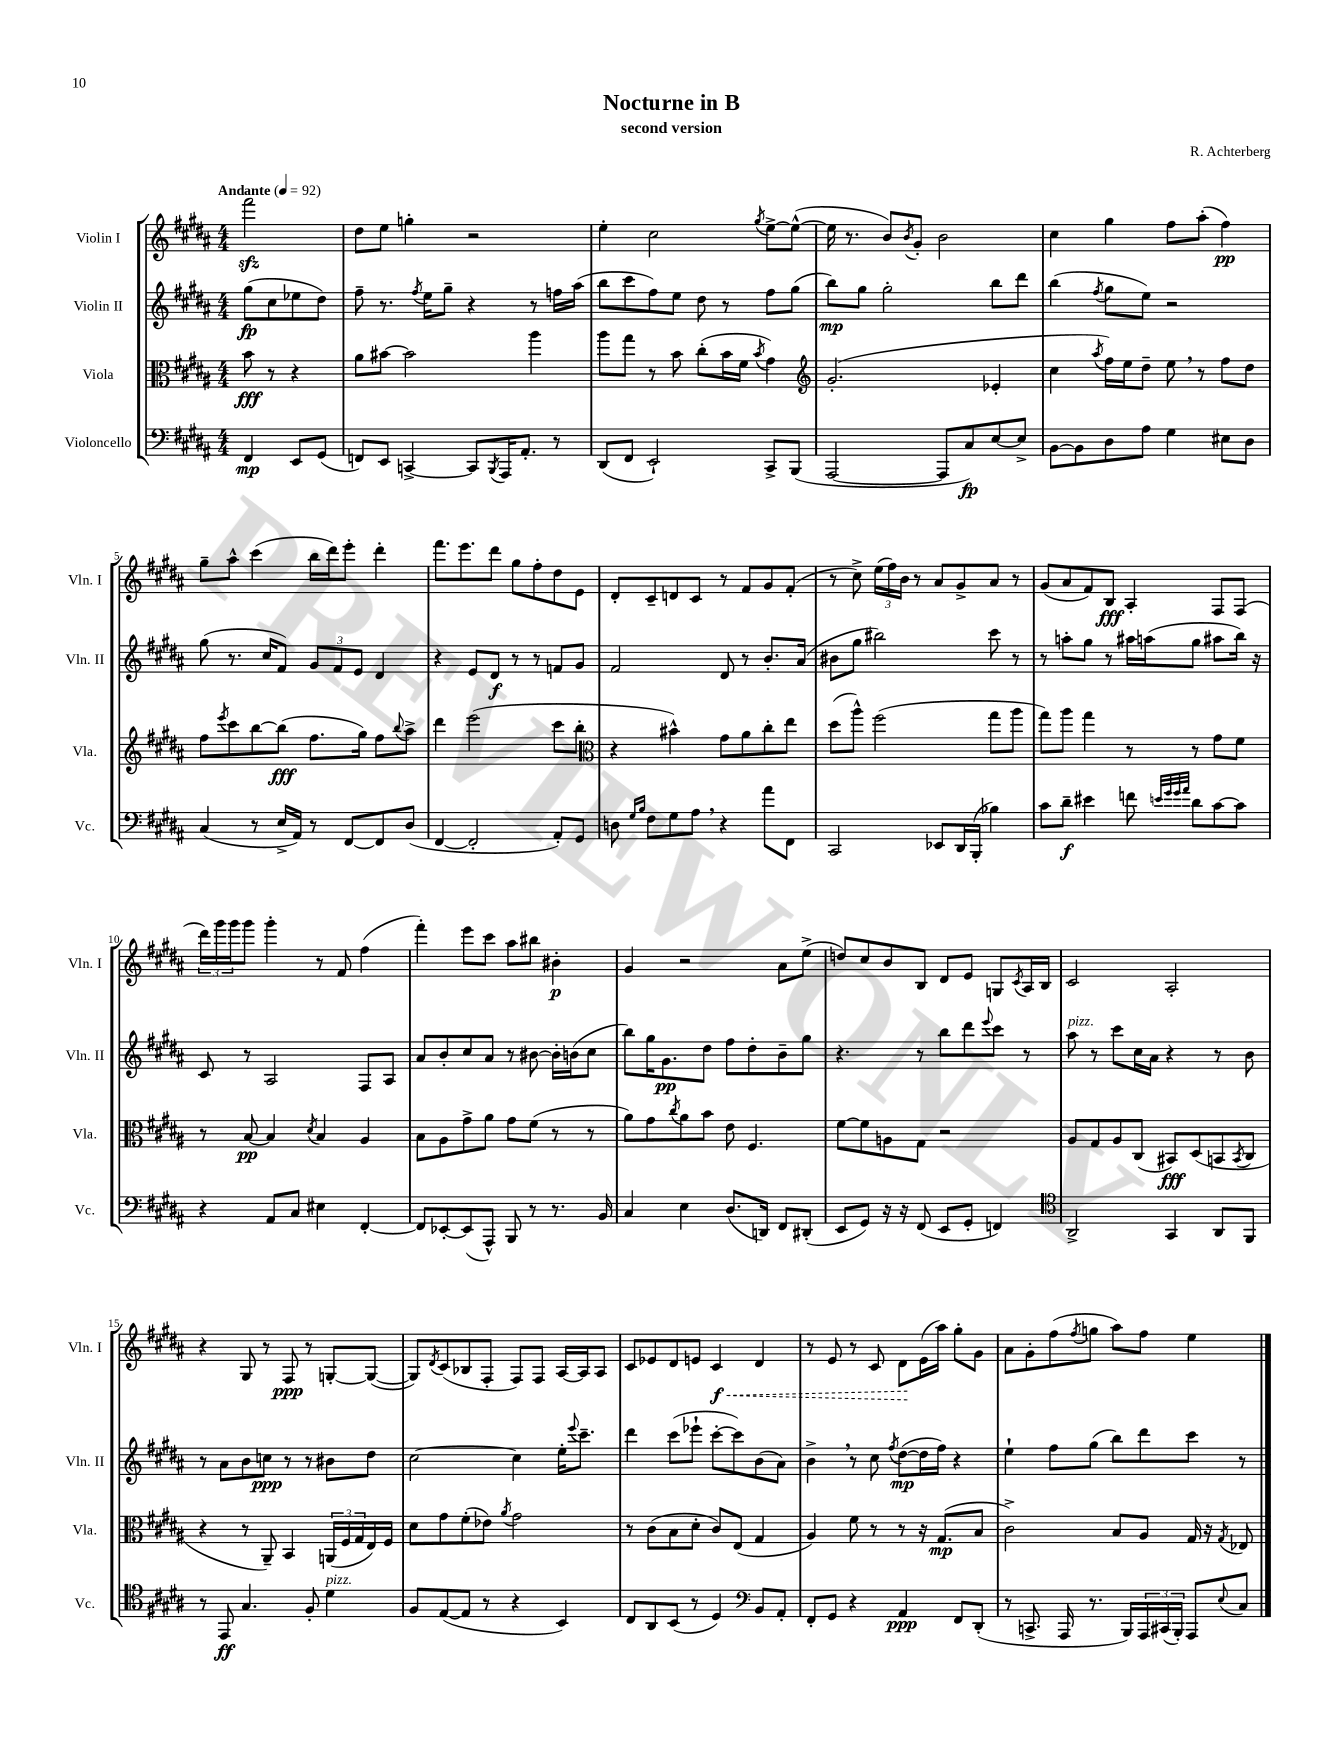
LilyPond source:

\header { title = "Nocturne in B" composer = "R. Achterberg" subtitle = "second version" }
<<
\new StaffGroup <<
\new Staff = "s0" \with { instrumentName = "Violin I" shortInstrumentName = "Vln. I" } {
    \clef treble \key b \major \numericTimeSignature \time 4/4 \partial 2 \tempo "Andante" 4 = 92
    fis'''2\sfz |
    dis''8 e''8 g''4-. r2 |
    e''4-. cis''2 \acciaccatura { gis''8 } e''8~-> e''8~-^( |
    e''16 r8. b'8) \acciaccatura { b'8 } gis'8-. b'2 |
    cis''4 gis''4 fis''8 ais''8-.( fis''4\pp) |
    gis''8-- ais''8-^ cis'''4( b''16 dis'''16) e'''8-. dis'''4-. |
    fis'''8. e'''8. dis'''8 gis''8 fis''8-. dis''8 e'8 |
    dis'8-. cis'8-- d'8 cis'8 r8 fis'8 gis'8 fis'8-.( |
    r8 cis''8->) \tuplet 3/2 { e''16( fis''16) b'16 } r8 ais'8 gis'8-> ais'8 r8 |
    gis'8( ais'8 fis'8) b8\fff ais4-. fis8 fis8( |
    \tuplet 3/2 { dis'''16) gis'''16 gis'''16 } gis'''8 gis'''4-. r8 fis'8 fis''4( |
    fis'''4-.) e'''8 cis'''8 ais''8 bis''8 bis'4-.\p |
    gis'4 r2 ais'8 e''8->( |
    d''8) cis''8 b'8 b8 dis'8 e'8 g8 \acciaccatura { cis'8 } ais16 b16 |
    cis'2 ais2-. |
    r4 gis8 r8 fis8\ppp r8 g8~-. g8~( |
    g8) \acciaccatura { dis'8 } cis'8( bes8 fis8-. fis8) fis8 ais16~ ais16 ais8 |
    cis'8 ees'8 dis'8 e'8 \once \override Hairpin.style = #'dashed-line cis'4\f\< dis'4 |
    r8 e'8 r8 cis'8 dis'8\! e'16( ais''16) gis''8-. gis'8 |
    ais'8 gis'8-. fis''8( \acciaccatura { fis''8 } g''8 ais''8) fis''8 e''4 \bar "|." |
}
\new Staff = "s1" \with { instrumentName = "Violin II" shortInstrumentName = "Vln. II" } {
    \clef treble \key b \major \numericTimeSignature \time 4/4 \partial 2
    gis''8\fp( cis''8 ees''8 dis''8) |
    fis''8-- r8. \acciaccatura { fis''8 } e''16 gis''8-- r4 r8 f''16 ais''16( |
    b''8 cis'''8 fis''8) e''8 dis''8 r8 fis''8 gis''8( |
    b''8\mp) gis''8 gis''2-. b''8 dis'''8 |
    b''4( \acciaccatura { fis''8 } gis''8 e''8) r2 |
    gis''8( r8. cis''16 fis'8) \tuplet 3/2 { gis'8 fis'8 e'8 } dis'4 |
    r4 e'8 dis'8\f r8 r8 f'8 gis'8 |
    fis'2 dis'8 r8 b'8.-. ais'16( |
    bis'8 gis''8 bis''2) cis'''8 r8 |
    r8 a''8-. gis''8 r8 ais''16 a''16( gis''8 ais''8 b''16) r16 |
    cis'8 r8 ais2 fis8 ais8 |
    ais'8 b'8-. cis''8 ais'8 r8 bis'8~ bis'16-. b'16( cis''8 |
    b''8) gis''16 gis'8.\pp dis''8 fis''8 dis''8-. b'8-- gis''8 |
    r4. r8 b''8 dis'''8 \appoggiatura { e'''8 } cis'''8 r8 |
    ais''8^\markup { \italic "pizz." } r8 cis'''8 cis''16 ais'16 r4 r8 b'8 |
    r8 ais'8 b'8 c''8\ppp r8 r8 bis'8 dis''8 |
    cis''2~ cis''4 e''16-. \appoggiatura { e'''8 } cis'''8.-- |
    dis'''4 cis'''8( ees'''8-! cis'''8~-. cis'''8) b'8( ais'8) |
    b'4-> \breathe r8 cis''8 \acciaccatura { fis''8 } dis''8~\mp( dis''16 fis''16) r4 |
    e''4-! fis''8 gis''8( b''8) dis'''8 cis'''8 r8 \bar "|." |
}
\new Staff = "s2" \with { instrumentName = "Viola" shortInstrumentName = "Vla." } {
    \clef alto \key b \major \numericTimeSignature \time 4/4 \partial 2
    b'8\fff r8 r4 |
    ais'8 bis'8~ bis'2 ais''4 |
    ais''8 gis''8 r8 b'8 cis''8-.( b'16 fis'16 \acciaccatura { b'8 } gis'4) |
    \clef treble gis'2.-.( ees'4-. |
    cis''4 \acciaccatura { ais''8 } fis''16) e''16 dis''8-- e''8 \breathe r8 fis''8 dis''8 |
    fis''8 \acciaccatura { e'''8 } cis'''8 b''8~ b''8\fff( fis''8. gis''16) fis''8 \appoggiatura { b''8 } ais''8-> |
    dis'''4 e'''2( cis'''8 b''8-. |
    \clef alto r4 bis'4-^) gis'8 ais'8 cis''8-. e''8 |
    dis''8( ais''8-^) fis''2( gis''8 ais''8 |
    gis''8) ais''8 gis''4 r8 r8 gis'8 fis'8 |
    r8 b8~\pp b4 \acciaccatura { dis'8 } b4 ais4 |
    b8 ais8 gis'8-> ais'8 gis'8 fis'8( r8 r8 |
    ais'8) gis'8 \acciaccatura { cis''8 } ais'8 b'8 e'8 fis4. |
    fis'8~ fis'8 a8 gis8 r2 |
    ais8 gis8 ais8 cis8( bis,8\fff) dis8( b,8 \acciaccatura { b,8 } cis8 |
    r4 r8 ais,8--) b,4 \tuplet 3/2 { a,16( fis16 gis16 } e16) fis16 |
    dis'8 gis'8 fis'8-.( ees'8) \acciaccatura { ais'8 } gis'2 |
    r8 cis'8( b8 dis'8-. cis'8) e8( gis4 |
    ais4) fis'8 r8 r8 r16 gis8.\mp( b8 |
    cis'2->) b8 ais8 gis16 r16 \acciaccatura { gis8 } ees8 \bar "|." |
}
\new Staff = "s3" \with { instrumentName = "Violoncello" shortInstrumentName = "Vc." } {
    \clef bass \key b \major \numericTimeSignature \time 4/4 \partial 2
    fis,4\mp e,8 gis,8( |
    f,8) e,8 c,4~-> c,8 \acciaccatura { b,,8 } ais,,16 ais,8.-. r8 |
    dis,8( fis,8 e,2-!) cis,8-> b,,8( |
    ais,,2~ ais,,8 cis8\fp) e8~ e8-> |
    b,8~ b,8 dis8 ais8 gis4 eis8 dis8 |
    cis4( r8 e16-> ais,16) r8 fis,8~ fis,8 dis8( |
    fis,4~ fis,2-. ais,8-.) gis,8 |
    d8 \grace { gis16 b16 } fis8 gis8 ais8 \breathe r4 ais'8 fis,8 |
    cis,2 ees,8 dis,16 b,,16-.( bes4) |
    cis'8 dis'8--\f eis'4 f'8 \grace { e'32 gis'32 gis'32 ais'32 } dis'8 cis'8~ cis'8 |
    r4 ais,8 cis8 eis4 fis,4~-. |
    fis,8 ees,8~-. ees,8( ais,,8-^) b,,8 r8 r8. b,16 |
    cis4 e4 dis8.( d,16) fis,8 dis,8-.( |
    e,8 gis,8) r16 r16 fis,8( e,8 gis,8-. f,4) |
    \clef tenor ais,2-> gis,4 ais,8 fis,8 |
    r8 e,8\ff gis4. fis8-. dis'4^\markup { \italic "pizz." } |
    fis8 e8~( e8 r8 r4 b,4) |
    cis8 ais,8 b,8( r8 dis4) \clef bass b,8 ais,8-. |
    fis,8-. gis,8 r4 ais,4\ppp fis,8 dis,8-.( |
    r8 c,8.-> ais,,16 r8. b,,16) \tuplet 3/2 { ais,,16 cis,16( b,,16-.) } ais,,8 \appoggiatura { e8 } cis8 \bar "|." |
}
>>
>>
